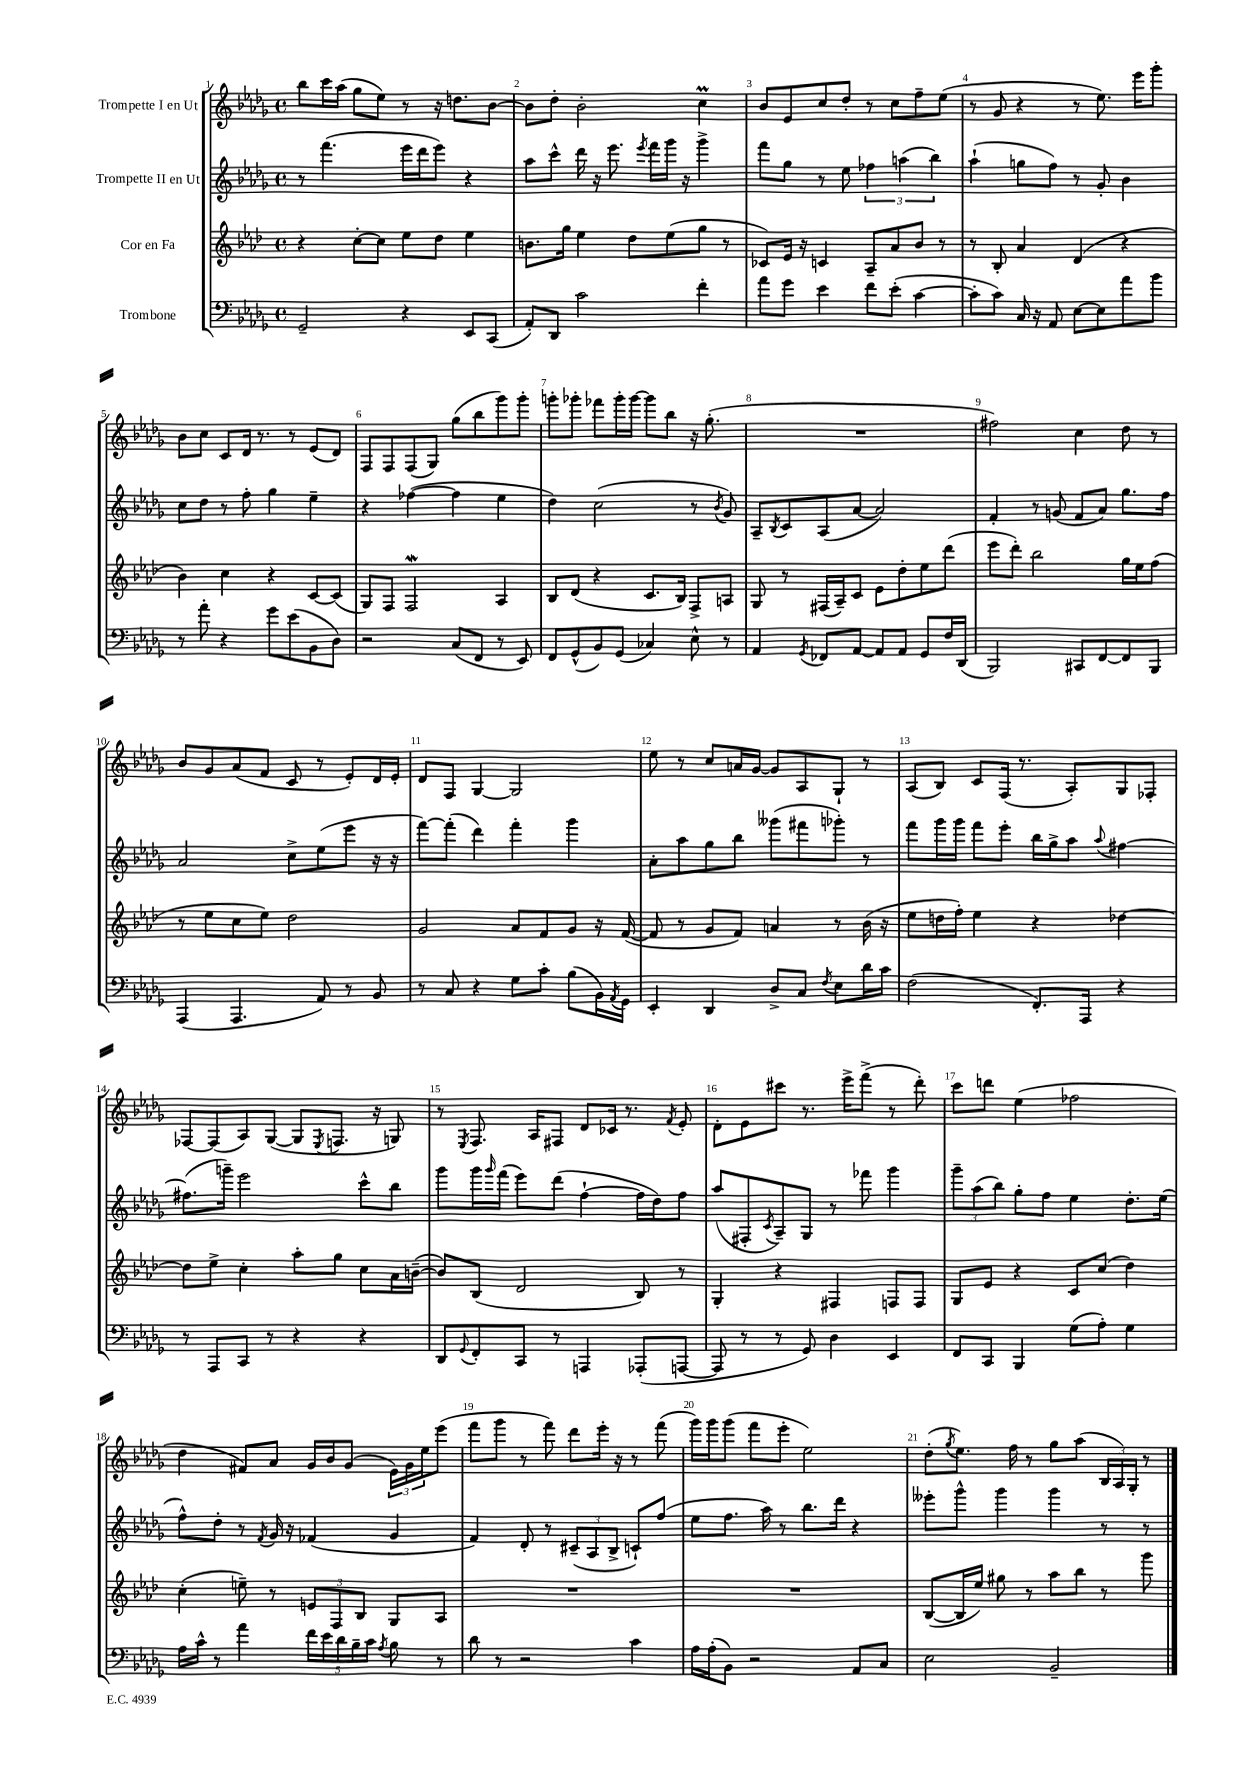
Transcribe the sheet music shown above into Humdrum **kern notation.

**kern	**kern	**kern	**kern
*part4	*part3	*part2	*part1
*staff4	*staff3	*staff2	*staff1
*I"Trombone	*I"Cor en Fa	*I"Trompette II en Ut	*I"Trompette I en Ut
*clefF4	*clefG2	*clefG2	*clefG2
*k[b-e-a-d-g-]	*k[b-e-a-d-]	*k[b-e-a-d-g-]	*k[b-e-a-d-g-]
*M4/4	*M4/4	*M4/4	*M4/4
*met(c)	*met(c)	*met(c)	*met(c)
=1	=1	=1	=1
2GG-~/	4r	8r	8bb-\L
.	.	(4.fff\	16ccc\L
.	.	.	(16aa-\JJ
.	[8cc'\L	.	8gg-\L
.	8cc\J]	.	8ee-\J)
4r	8ee-\L	16eee-\LL	8r
.	.	16ddd-\J	.
.	8dd-\J	8eee-\J)	16r
.	.	.	8.ddn\L
8EE-/L	4ee-\	4r	.
(8CC/J	.	.	[8b-\J
=2	=2	=2	=2
8AA-'/L)	8.bn\L	8aa-\L	8b-\L]
8DD-/J	.	8ccc^^\J	8dd-'\J
.	16gg\Jk	.	.
2c\	4ee-\	16ddd-\	2b-'\
.	.	16r	.
.	.	8.eee-\	.
.	8dd-\L	.	.
.	.	8qeee-/	.
.	.	16fff\LL	.
.	(8ee-\	16ggg-\JJ	.
.	.	16r	.
4f'\	8gg\J	4ggg-^\	4ccm\
.	8r	.	.
=3	=3	=3	=3
8a-\L	8c-X/L)	8fff\L	8b-/L
8g-\J	16e-/Jk	8gg-\J	8e-/
.	16r	.	.
4e-\	4cn/	8r	8cc/
.	.	8ee-\	8dd-'/J
8f\L	8A-~/L	6ff-X\	8r
(8e-'\J	8a-/	.	8cc\L
.	.	(6aan\	.
[4c\	8b-/J	.	8ff~\
.	.	6bb-\)	.
.	8r	.	(8ee-\J
=4	=4	=4	=4
8c'\L]	8r	(4aa-`\	8r
8c\J)	8B-'/	.	8g-/
16C/	4a-/	8ggn\L	4r
16r	.	.	.
8AA-/	.	8ff\J)	.
[8E-\L	(4d-/	8r	8r
8E-\]	.	8g-'/	8.ee-\)
8a-\	4r	4b-\	.
.	.	.	16eee-\KL
8b-\J	.	.	8ggg-'\J
!!LO:LB:g=z
=5	=5	=5	=5
8r	4b-\)	8cc\L	8b-\L
8a-'\	.	8dd-\J	8cc\J
4r	4cc\	8r	8c/L
.	.	8ff'\	16d-/Jk
.	.	.	8.r
8g-\L	4r	4gg-\	.
(8e-\	.	.	8r
8BB-\	[8c/L	4ee-~\	(8e-/L
8D-\J)	(8c/J]	.	8d-/J)
=6	=6	=6	=6
2r	8G/L)	4r	8F/L
.	8F/J	.	8F/
.	2FW/	([4ff-X\	(8F/
.	.	.	8G-/J)
(8C/L	.	4ff-\]	(8gg-\L
8FF/J	.	.	8bb-\
8r	4A-/	4ee-\	8ggg-\)
8EE-/)	.	.	8ggg-'\J
=7	=7	=7	=7
8FF/L	8B-/L	4dd-\)	8gggn'\L
(8GG-^^/	(8d-/J	.	8ggg-X'\J
8BB-/)	4r	(2cc\	8fff-X\L
(8GG-/J	.	.	16ggg-'\L
.	.	.	[16ggg-\JJ
4C-X/)	8.c/L	.	8ggg-\L]
.	.	.	8bb-\J
.	16B-/Jk)	.	.
8E-^^\	8F^/L	8r	16r
.	.	.	(8.gg-'\
.	.	8qb-/	.
8r	8An/J	8g-/)	.
=8	=8	=8	=8
4AA-/	8G/	8A-~/L	1r
.	.	8qB-/	.
.	8r	8c/	.
8qGG-/	.	.	.
8FF-X/L	(16F#X/LL	(8A-/	.
.	16A-~/J)	.	.
[8AA-/J	8c/J	[8a-/J	.
8AA-/L]	8e-\L	2a-/])	.
8AA-/J	8dd-'\	.	.
8GG-/L	8ee-\	.	.
16F/L	(8ddd-\J	.	.
(16DD-/JJ	.	.	.
=9	=9	=9	=9
2BBB-/)	8eee-\L	4f'/	2ff#X\)
.	8ddd-'\J)	.	.
.	2bb-\	8r	.
.	.	(8gn/	.
8CC#X/L	.	8f/L	4cc\
[8FF/	.	8a-/J)	.
8FF/]	16gg\LL	8.gg-\L	8dd-\
.	16ee-\J	.	.
8BBB-/J	(8ff\J	.	8r
.	.	16ff\Jk	.
!!LO:LB:g=z
=10	=10	=10	=10
(4AAA-/	8r	2a-/	8b-/L
.	8ee-\L	.	8g-/
4.AAA-/	8cc\	.	(8a-/
.	8ee-\J)	.	8f/J
.	2dd-\	8cc^\L	8c/
8AA-/)	.	(8ee-\	8r
8r	.	8eee-\J	8e-'/L)
8BB-/	.	16r	16d-/L
.	.	16r	16e-'/JJ
=11	=11	=11	=11
8r	2g/	[8fff\L)	8d-/L
8C/	.	(8fff'\J]	8F/J
4r	.	4ddd-\)	[4G-/
8G-\L	8a-/L	4fff'\	2G-/]
8c'\J	8f/	.	.
(8B-\L	8g/J	4ggg-\	.
16BB-\L)	16r	.	.
8qAA-/	.	.	.
16GG-\JJ	([16f/	.	.
=12	=12	=12	=12
4EE-'/	8f/]	8a-'\L	8ee-\
.	8r	8aa-\	8r
4DD-/	8g/L	8gg-\	8cc/L
.	8f/J)	8bb-\J	16an/L
.	.	.	[16g-/JJ
8D-^/L	4an/	(8ggg--X\L	8g-/L]
8C/J	.	8fff#X\	8A-/
8qF/	.	.	.
8E-\L	8r	8ggg-X'\J)	8G-`/J
16d-\L	(16b-\	8r	8r
16c\JJ	16r	.	.
=13	=13	=13	=13
(2F\	8ee-\L	8fff\L	(8A-/L
.	16ddn\L	16ggg-\L	8B-/J)
.	16ff'\JJ)	16ggg-\JJ	.
.	4ee-\	8fff\L	8c/L
.	.	8eee-'\J	(16F/Jk
.	.	.	8.r
8.FF'/L)	4r	16bb-\LL	.
.	.	16gg-^\J	.
.	.	8aa-\J	8A-'/L)
16AAA-/Jk	.	.	.
.	.	8qqaa-/	.
4r	[4dd-X\	[4ff#X\	8G-/
.	.	.	8F-X'/J
!!LO:LB:g=z
=14	=14	=14	=14
8r	8dd-\L]	(8.ff#X\L]	[8F-X/L
8AAA-/L	8ee-^\J	.	(8F-/]
.	.	16gggn~\Jk)	.
8CC/J	4cc'\	2eee-\	8A-/)
8r	.	.	([8G-/J
4r	8aa-'\L	.	8G-/L]
.	.	.	8qE-/
.	8gg\J	.	8.Fn/J
4r	8cc\L	8ccc^^\L	.
.	.	.	16r
.	16a-\L	8bb-\J	8Gn/)
.	([16bn~\JJ	.	.
=15	=15	=15	=15
8DD-/L	8b/L])	8ggg-\L	8r
8qqGG-/	.	.	8qE-/
8FF'/	(8B-/J	16ggg-\L	8.F/
.	.	16qqggg-/	.
.	.	(16fff\JJ	.
8CC/J	2d-/	8eee-\L)	.
.	.	.	16A-/KL
8r	.	(8ddd-\J	8F#X/J
4AAAn/	.	[4ff`\	8d-/L
.	.	.	16c-X/Jk
.	.	.	8.r
(8AAA-X'/L	8B-/)	16ff\LL]	.
.	.	16dd-\J)	.
.	.	.	8qf/
[8AAAn/J	8r	8ff\J	8e-'/
=16	=16	=16	=16
8AAA/]	4G'/	(8aa-/L	8d-'\L
8r	.	8F#X'/	8e-\
.	.	8qc/	.
8r	4r	8A-~/)	8ccc#X\J
8GG-/)	.	8G-/J	8.r
4D-\	4F#X/	8r	.
.	.	.	16eee-^\KL
.	.	8fff-X\	(8fff^\J
4EE-/	8Fn/L	4ggg-\	8r
.	8F/J	.	8ddd-'\)
=17	=17	=17	=17
8FF/L	8G/L	12ggg-~\L	8ccc\L
.	.	(12aa-\	.
8CC/J	8e-/J	.	8dddn\J
.	.	12bb-\J)	.
4BBB-/	4r	8gg-'\L	(4ee-\
.	.	8ff\J	.
(8G-\L	8c/L	4ee-\	2ff-X\
8A-'\J)	(8cc/J	.	.
4G-\	4dd-\)	8.dd-'\L	.
.	.	(16ee-\Jk	.
!!LO:LB:g=z
=18	=18	=18	=18
16A-\LL	(4cc'\	8ff^^\L)	4dd-\
16c^^\JJ	.	.	.
8r	.	8dd-'\J	.
4a-\	8een~\)	8r	8f#X/L)
.	.	8qf/	.
.	8r	16g-/	8a-/J
.	.	16r	.
20f\LL	12en/L	(4f-X/	16g-/LL
20e-\	.	.	.
.	.	.	16b-/J
.	12F/	.	.
20d-\	.	.	.
.	.	.	(8g-/J
20B-~\	.	.	.
.	12B-/J	.	.
20c\JJ	.	.	.
8qA-/	.	.	.
8B-\	8G/L	4g-/	24e-\LL)
.	.	.	24g-\
.	.	.	24ee-\J
8r	8A-/J	.	(8eee-\J
=19	=19	=19	=19
8d-\	1r	4f/)	8fff\L
8r	.	.	8ggg-\J
2r	.	8d-'/	8r
.	.	8r	8fff\)
.	.	(12c#X~/L	8ddd-\L
.	.	12A-/	.
.	.	.	16eee-'\Jk
.	.	12B-^/J	.
.	.	.	16r
4c\	.	8cn`/L)	8r
.	.	(8ff/J	(8fff\
=20	=20	=20	=20
16A-\LL	1r	8ee-\L	16ggg-\LL)
(16A-'\J	.	.	16ggg-\J
8BB-\J)	.	8.ff\J	(8ggg-\J
2r	.	.	8fff\L
.	.	16aa-\)	.
.	.	8r	8eee-'\J
.	.	8.bb-\L	2ee-\)
.	.	16ddd-\Jk	.
8AA-/L	.	4r	.
8C/J	.	.	.
=21	=21	=21	=21
2E-\	([8B-/L	8eee--X'\L	(8dd-'\L
.	.	.	8qgg-/
.	16B-/L]	8ggg-^^\J	8.ee-\J)
.	16ee-/JJ)	.	.
.	8gg#X\	4ggg-\	.
.	.	.	16ff\
.	8r	.	8r
2BB-~/	8aa-\L	4ggg-\	8gg-\L
.	8bb-\J	.	(8aa-\J
.	8r	8r	24B-/LL
.	.	.	24A-/)
.	.	.	24G-'/JJ
.	8ggg\	8r	8r
==	==	==	==
*-	*-	*-	*-
